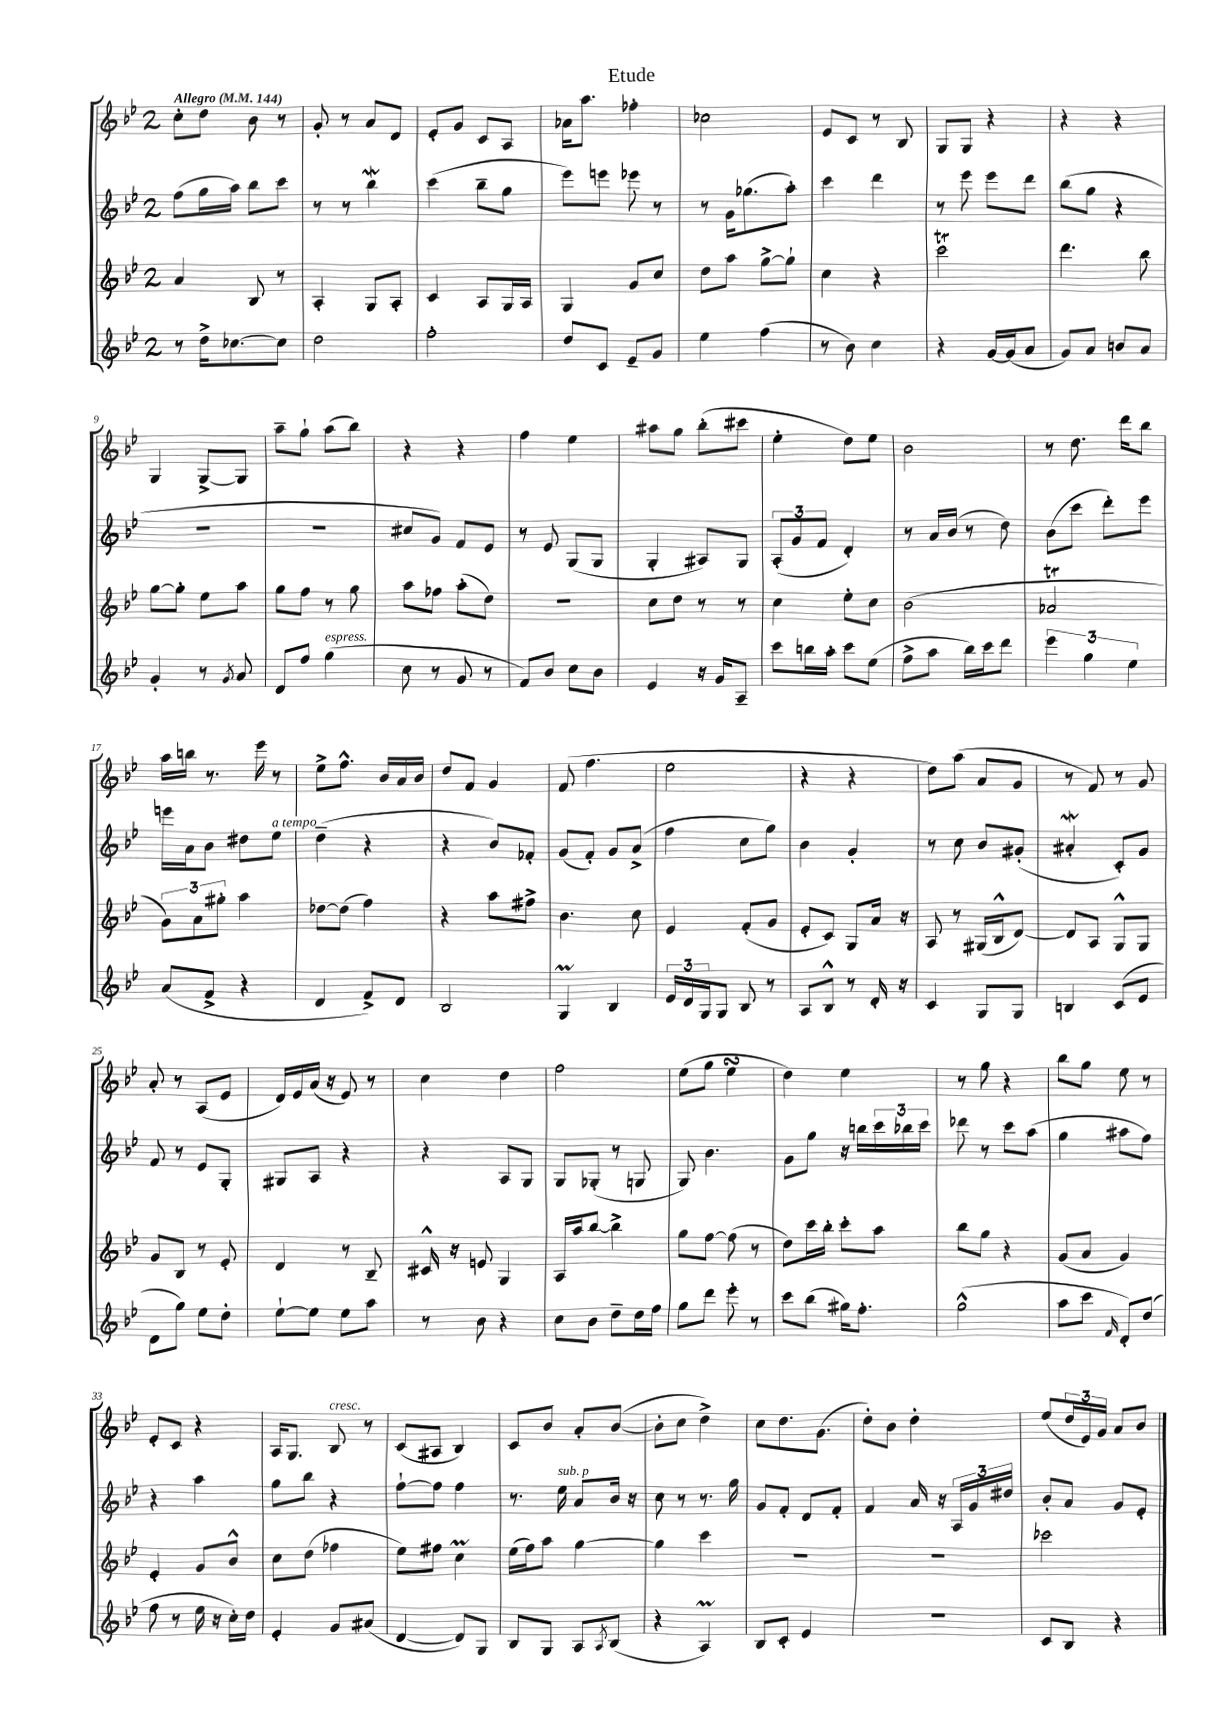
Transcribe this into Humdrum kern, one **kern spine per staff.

**kern	**kern	**kern	**kern
*staff4	*staff3	*staff2	*staff1
*clefG2	*clefG2	*clefG2	*clefG2
*k[b-e-]	*k[b-e-]	*k[b-e-]	*k[b-e-]
*M2/4	*M2/4	*M2/4	*M2/4
*MM144	*MM144	*MM144	*MM144
8r	4a	(8ff	8cc'
16dd^	.	16gg	8dd
[8.cc-	.	16aa)	.
.	8B-	8bb-	8b-
8cc-]	8r	8ccc	8r
=	=	=	=
2dd	4A'	8r	8g'
.	.	8r	8r
.	8G	4bb-	8a
.	8A'	.	8d
=	=	=	=
2ff'	4c	(4ccc	8e-'
.	.	.	8g
.	8A	8bb-~	8c
.	16G	8gg	8A
.	16A	.	.
=	=	=	=
8dd	4G	8eee-)	16a-
.	.	.	8.aa
8c	.	8eee	.
8e-~	8g	8eee-	4ff-'
8g	8cc	8r	.
=	=	=	=
4ee-	8dd	8r	2cc-
.	8aa	16g	.
.	.	(8.gg-	.
(4ff	[8gg^	.	.
.	8gg`]	8aa')	.
=	=	=	=
8r	4cc	4ccc	8e-
8b-)	.	.	8c
4cc	4r	4ddd	8r
.	.	.	8B-
=	=	=	=
4r	2ccc	8r	8G
.	.	8eee-	8G
[16g	.	8eee-	4r
(16g]	.	.	.
8a	.	8ddd	.
=	=	=	=
8g)	4.ddd	(8bb-	4r
8a	.	8gg	.
8b	.	4r	4r
8a	8bb-	.	.
=	=	=	=
4g'	[8gg	2r	4G
.	8gg']	.	.
8r	8ee-	.	[8G^
8qg	.	.	.
8a	8aa	.	8G]
=	=	=	=
8d	8gg	2r	8aa~
8ff	8ff	.	8gg`
(4gg	8r	.	(8aa
.	8gg	.	8bb-)
=	=	=	=
8cc	8aa	8cc#	4r
8r	8ff-	8g)	.
8g	(8aa'	8f	4r
8r	8dd)	8e-	.
=	=	=	=
8f)	2r	8r	4ff
8b-	.	8e-	.
8cc	.	(8G	4ee-
8b-	.	8G	.
=	=	=	=
4e-	8cc	4G'	8aa#
.	8dd	.	8gg
16r	8r	8A#)	(8bb-'
16g	.	.	.
8A~	8r	8G	8ccc#
=	=	=	=
8ccc	4cc	(12A'	4ee-'
.	.	12g	.
16bb	.	.	.
.	.	12f	.
16aa'	.	.	.
8ccc	8ee-'	4d')	8dd)
(8ee-	8cc	.	8ee-
=	=	=	=
8ff^	(2b-	8r	2b-
8aa	.	16a	.
.	.	(16b-	.
16bb-)	.	8r	.
16ccc	.	.	.
8ddd	.	8dd)	.
=	=	=	=
6eee-	2a-	(8b-	8r
.	.	8ccc	8.dd
6gg	.	.	.
.	.	8ddd')	.
.	.	.	16ddd
6ee-	.	.	.
.	.	8eee-	8bb-
=	=	=	=
(8a	12g)	16eee	16aa
.	.	16a	16bb
.	12a	.	.
8f^	.	8b-	8.r
.	12gg#'	.	.
4r	4aa	8dd#	.
.	.	.	16eee-
.	.	8ee-	8r
=	=	=	=
4d	[8dd-	(4dd~	8ee-^
.	(8dd-]	.	8.ff^^
8f^)	4ff)	4r	.
.	.	.	16b-
8d	.	.	16a
.	.	.	16b-
=	=	=	=
2B-	4r	4r	8dd
.	.	.	8f
.	8aa	8b-)	4g
.	8ff#^	8f-'	.
=	=	=	=
4G	4.b-	(8g	(8f
.	.	8f')	4.ff
4B-	.	8g	.
.	8cc	(8a^	.
=	=	=	=
24e-	4e-	4ff	2ee-
24d	.	.	.
24G	.	.	.
8G	.	.	.
8B-	(8f'	8cc	.
8r	8g	8gg)	.
=	=	=	=
8A	8e-'	4b-	4r
8B-^^	8c)	.	.
8r	8G	4g'	4r
16d'	16a	.	.
16r	16r	.	.
=	=	=	=
4c	8A	8r	8dd)
.	8r	8cc	(8aa
8G	(16G#	8b-	8a
.	16B-^^	.	.
8G	[8d)	(8g#'	8g
=	=	=	=
4B	8d]	4a#'	8r
.	8A	.	8f)
(8c	8G^^	8c')	8r
8e-	8G	8g	8g
=	=	=	=
8d	8g	8f	8a'
8gg)	8B-	8r	8r
8ee-	8r	8e-	(8A
8dd'	8e-'	8G'	8e-
=	=	=	=
[8ee-`	4d	8G#	16d)
.	.	.	16e-
8ee-]	.	8A	(16a
.	.	.	16r
8ee-	8r	4r	8e-)
8aa	8B-~	.	8r
=	=	=	=
8r	16c#^^	4r	4cc
.	16r	.	.
8b-	8e	.	.
4r	4G	8A	4dd
.	.	8G	.
=	=	=	=
8cc	16A	8G	2ff
.	16aa	.	.
8b-	[8bb-	(8G-'	.
8dd~	4bb-^]	8r	.
16dd	.	8G	.
16ff	.	.	.
=	=	=	=
8gg	8gg	8G)	(8ee-
8ddd	[8ff	4.b-	8gg
8eee-'	(8ff]	.	4ee-
8r	8r	.	.
=	=	=	=
8ccc	8dd)	8g	4dd)
(8bb-	16ccc	8gg	.
.	16bb-'	.	.
16gg#)	8ccc'	16r	4ee-
8.ff'	.	16bb	.
.	8aa	24ccc	.
.	.	24bb-	.
.	.	24ccc	.
=	=	=	=
(2gg^^	8bb-	8ddd-	8r
.	8gg	8r	8gg
.	4r	8ccc	4r
.	.	(8aa	.
=	=	=	=
8aa	(8g	4gg	8bb-
8ccc	8a	.	8gg
16qqf	.	.	.
8d')	4g)	8aa#	8ee-
(8dd	.	8ff)	8r
=	=	=	=
8ff	4e-'	4r	8e-'
8r	.	.	8c
16ee-	8g	4aa	4r
16r	.	.	.
16cc')	8b-^^	.	.
16dd	.	.	.
=	=	=	=
4e-'	8cc	8gg	16A
.	.	.	8.G
.	(8dd	8bb-	.
8g	4ff-	4r	8B-
(8a#	.	.	8r
=	=	=	=
[4d	8ee-)	[8ff`	(8c
.	8ff#	8ff]	8A#
8d])	4cc	4ff	4B-)
8G	.	.	.
=	=	=	=
8B-	(16ee-	8.r	8c
.	16ff)	.	.
8G	8aa	.	8b-
.	.	16ee-	.
8A	[4gg	8a	8a'
8qA	.	.	.
(8B-	.	16b-	([8b-
.	.	16r	.
=	=	=	=
4r	4gg]	8cc	8b-']
.	.	8r	8cc
4A)	4ccc	8.r	4dd^)
.	.	16gg	.
=	=	=	=
8B-	2r	8g	8cc
8c'	.	8f'	8.dd
4e-	.	8d	.
.	.	.	(8.g
.	.	8f'	.
=	=	=	=
2r	2r	4f	8dd')
.	.	.	8b-
.	.	16a	4dd'
.	.	16r	.
.	.	24A	.
.	.	24g	.
.	.	24dd#	.
=	=	=	=
8c	2ccc-	8b-'	(8ee-
8B-	.	8a	24dd
.	.	.	24e-)
.	.	.	24g
4r	.	8g	8a
.	.	8e-'	8b-
==	==	==	==
*-	*-	*-	*-
